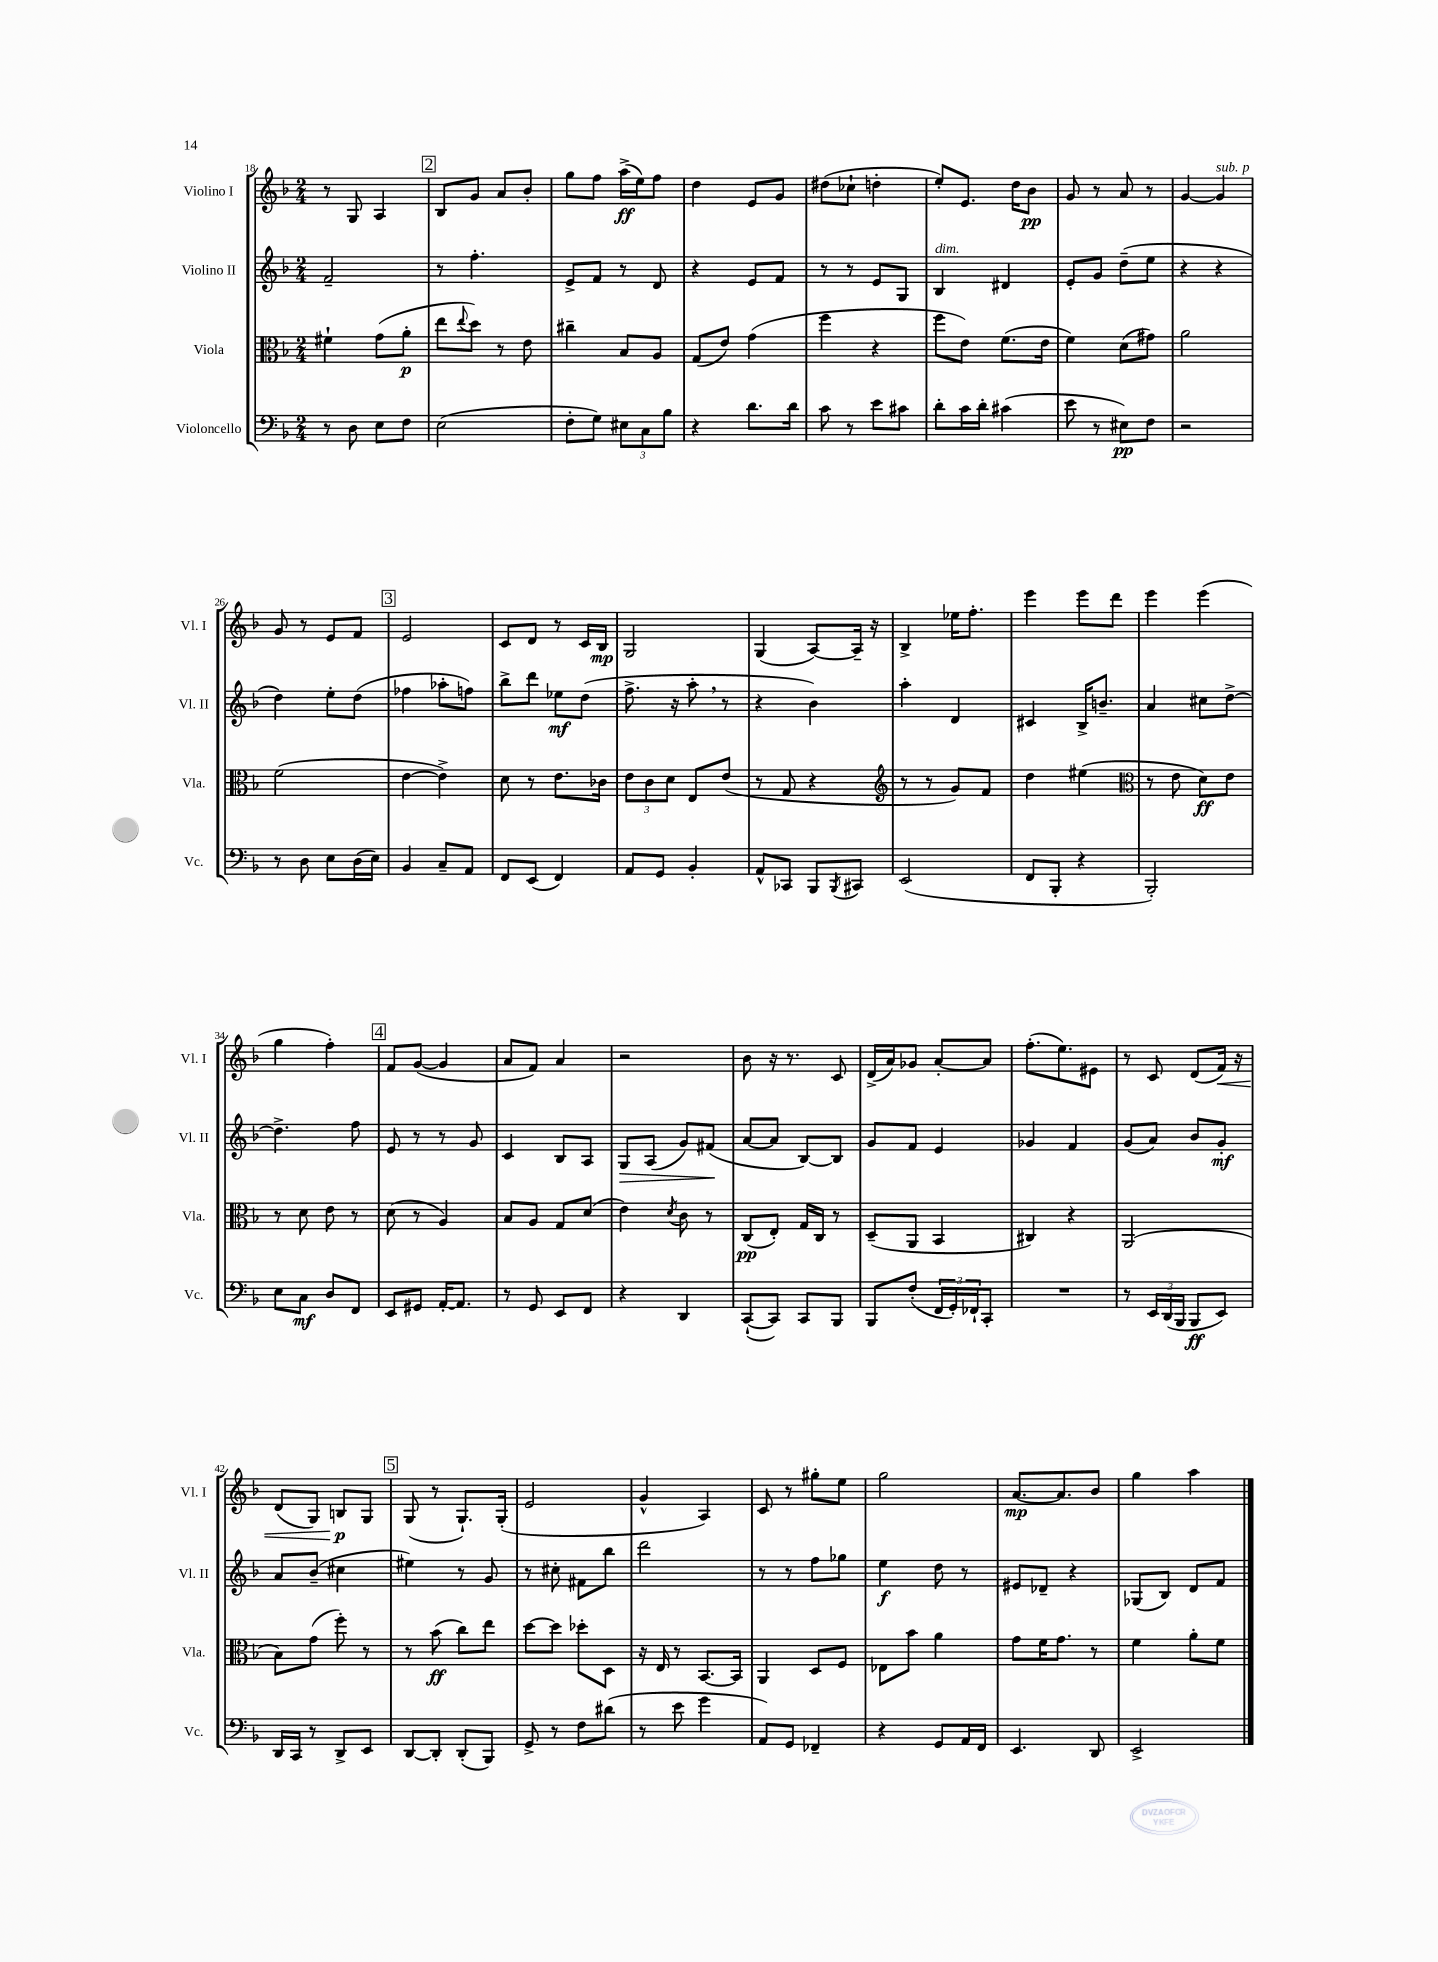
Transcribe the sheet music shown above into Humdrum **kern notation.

**kern	**kern	**kern	**kern
*staff4	*staff3	*staff2	*staff1
*clefF4	*clefC3	*clefG2	*clefG2
*k[b-]	*k[b-]	*k[b-]	*k[b-]
*M2/4	*M2/4	*M2/4	*M2/4
8r	4f#`	2f~	8r
8D	.	.	8G
8E	(8g	.	4A
8F	8a'	.	.
=	=	=	=
(2E	8ee	8r	8B-
.	8qqee	.	.
.	8dd)	4.ff'	8g
.	8r	.	8a
.	8e	.	8b-'
=	=	=	=
8F'	4cc#~	8e^	8gg
8G)	.	8f	8ff
12E#	8B-	8r	(16aa^
.	.	.	16ee)
12C	.	.	.
.	8A	8d	8ff
12B-	.	.	.
=	=	=	=
4r	(8G	4r	4dd
.	8e)	.	.
8.d	(4g	8e	8e
.	.	8f	8g
16d	.	.	.
=	=	=	=
8c	4ff	8r	(8dd#
8r	.	8r	8cc-`
8e	4r	8e	4dd'
8c#	.	8G	.
=	=	=	=
8d'	8ff	4B-	8ee')
16c	8e)	.	8.e
16d'	.	.	.
(4c#	(8.f	4d#	.
.	.	.	16dd
.	.	.	8b-
.	16e	.	.
=	=	=	=
8e	4f)	8e'	8g
8r	.	8g	8r
8E#)	(8d	(8dd~	8a
8F	8g#)	8ee	8r
=	=	=	=
2r	2a	4r	[4g
.	.	4r	4g]
=	=	=	=
8r	(2f	4dd)	8g
8D	.	.	8r
8E	.	8ee'	8e
(16D	.	(8dd	8f
16E)	.	.	.
=	=	=	=
4BB-	[4e	4ff-	2e
8C~	4e^])	8aa-'	.
8AA	.	8ff)	.
=	=	=	=
8FF	8d	8bb-^	8c
(8EE	8r	8ddd	8d
4FF)	8.e	8ee-	8r
.	.	(8dd	16c
.	16c-	.	16B-
=	=	=	=
8AA	12e	8.ff^	2G
.	12c	.	.
8GG	.	.	.
.	12d	.	.
.	.	16r	.
4BB-'	8E	8aa'	.
.	(8e	8r	.
=	=	=	=
8AA^^	8r	4r	(4G
8CC-	8G	.	.
8BBB-	4r	4b-)	[8A)
8qBBB-	.	.	.
8CC#	.	.	16A~]
.	.	.	16r
=	=	=	=
*	*clefG2	*	*
(2EE	8r	4aa'	4B-^
.	8r	.	.
.	8g)	4d	16ee-
.	.	.	8.ff'
.	8f	.	.
=	=	=	=
8FF	4dd	4c#	4eee
8BBB-'	.	.	.
4r	(4ee#	16B-^	8eee
.	.	8.b~	.
.	.	.	8ddd
=	=	=	=
*	*clefC3	*	*
2BBB-')	8r	4a	4eee
.	8e	.	.
.	8d)	8cc#	(4eee
.	8e	[8dd^	.
=	=	=	=
8E	8r	4.dd^]	4gg
8C	8d	.	.
8D	8e	.	4ff')
8FF	8r	8ff	.
=	=	=	=
8EE	(8d	8e	8f
8GG#	8r	8r	([8g
[16AA'	4A)	8r	4g]
8.AA]	.	.	.
.	.	8g	.
=	=	=	=
8r	8B-	4c	8a
8GG	8A	.	8f)
8EE	8G	8B-	4a
8FF	(8d	8A	.
=	=	=	=
4r	4e)	8G	2r
.	.	(8A	.
.	8qd	.	.
4DD	8c	8g)	.
.	8r	(8f#	.
=	=	=	=
([8CC`	(8C	[8a	8b-
8CC])	8E')	8a]	16r
.	.	.	8.r
8CC	16G	[8B-)	.
.	16C	.	.
8BBB-	8r	8B-]	8c
=	=	=	=
8BBB-	(8D~	8g	(16d^
.	.	.	16a)
(8F'	8AA	8f	8g-
24FF	4BB-	4e	[8a'
24GG')	.	.	.
24FF-`	.	.	.
8CC'	.	.	8a]
=	=	=	=
2r	4C#)	4g-	(8.ff'
.	.	.	8.ee)
.	4r	4f	.
.	.	.	8e#
=	=	=	=
8r	(2AA	(8g	8r
24EE	.	8a)	8c
(24DD	.	.	.
24BBB-	.	.	.
8BBB-	.	8b-	(8d
8EE)	.	8g'	16f)
.	.	.	16r
=	=	=	=
16DD	8B-)	8a	(8d
16CC	.	.	.
8r	(8g	(8b-~	8G)
8DD^	8ff')	4cc#	8B
8EE	8r	.	8G
=	=	=	=
[8DD	8r	4ee#)	(8G
8DD']	(8b-	.	8r
(8DD'	8cc)	8r	8.G`)
8BBB-)	8ee	8g	.
.	.	.	(16G'
=	=	=	=
8GG^	[8dd	8r	2e
8r	8dd]	8cc#'	.
8F	8dd-'	8f#	.
(8d#	8D	8bb-	.
=	=	=	=
8r	16r	2ddd	4g^^
.	16E	.	.
8e	8r	.	.
4g	[8.BB-	.	4A)
.	16BB-]	.	.
=	=	=	=
8AA)	4AA	8r	8c
8GG	.	8r	8r
4FF-~	8D	8ff	8gg#'
.	8F	8gg-	8ee
=	=	=	=
4r	8E-	4ee	2gg
.	8b-	.	.
8GG	4a	8dd	.
16AA	.	8r	.
16FF	.	.	.
=	=	=	=
4.EE	8g	8e#	[8.a
.	16f	8d-~	.
.	8.g	.	8.a]
.	.	4r	.
8DD	8r	.	8b-
=	=	=	=
2EE^	4f	(8G-	4gg
.	.	8B-)	.
.	8a'	8d	4aa
.	8f	8f	.
==	==	==	==
*-	*-	*-	*-
